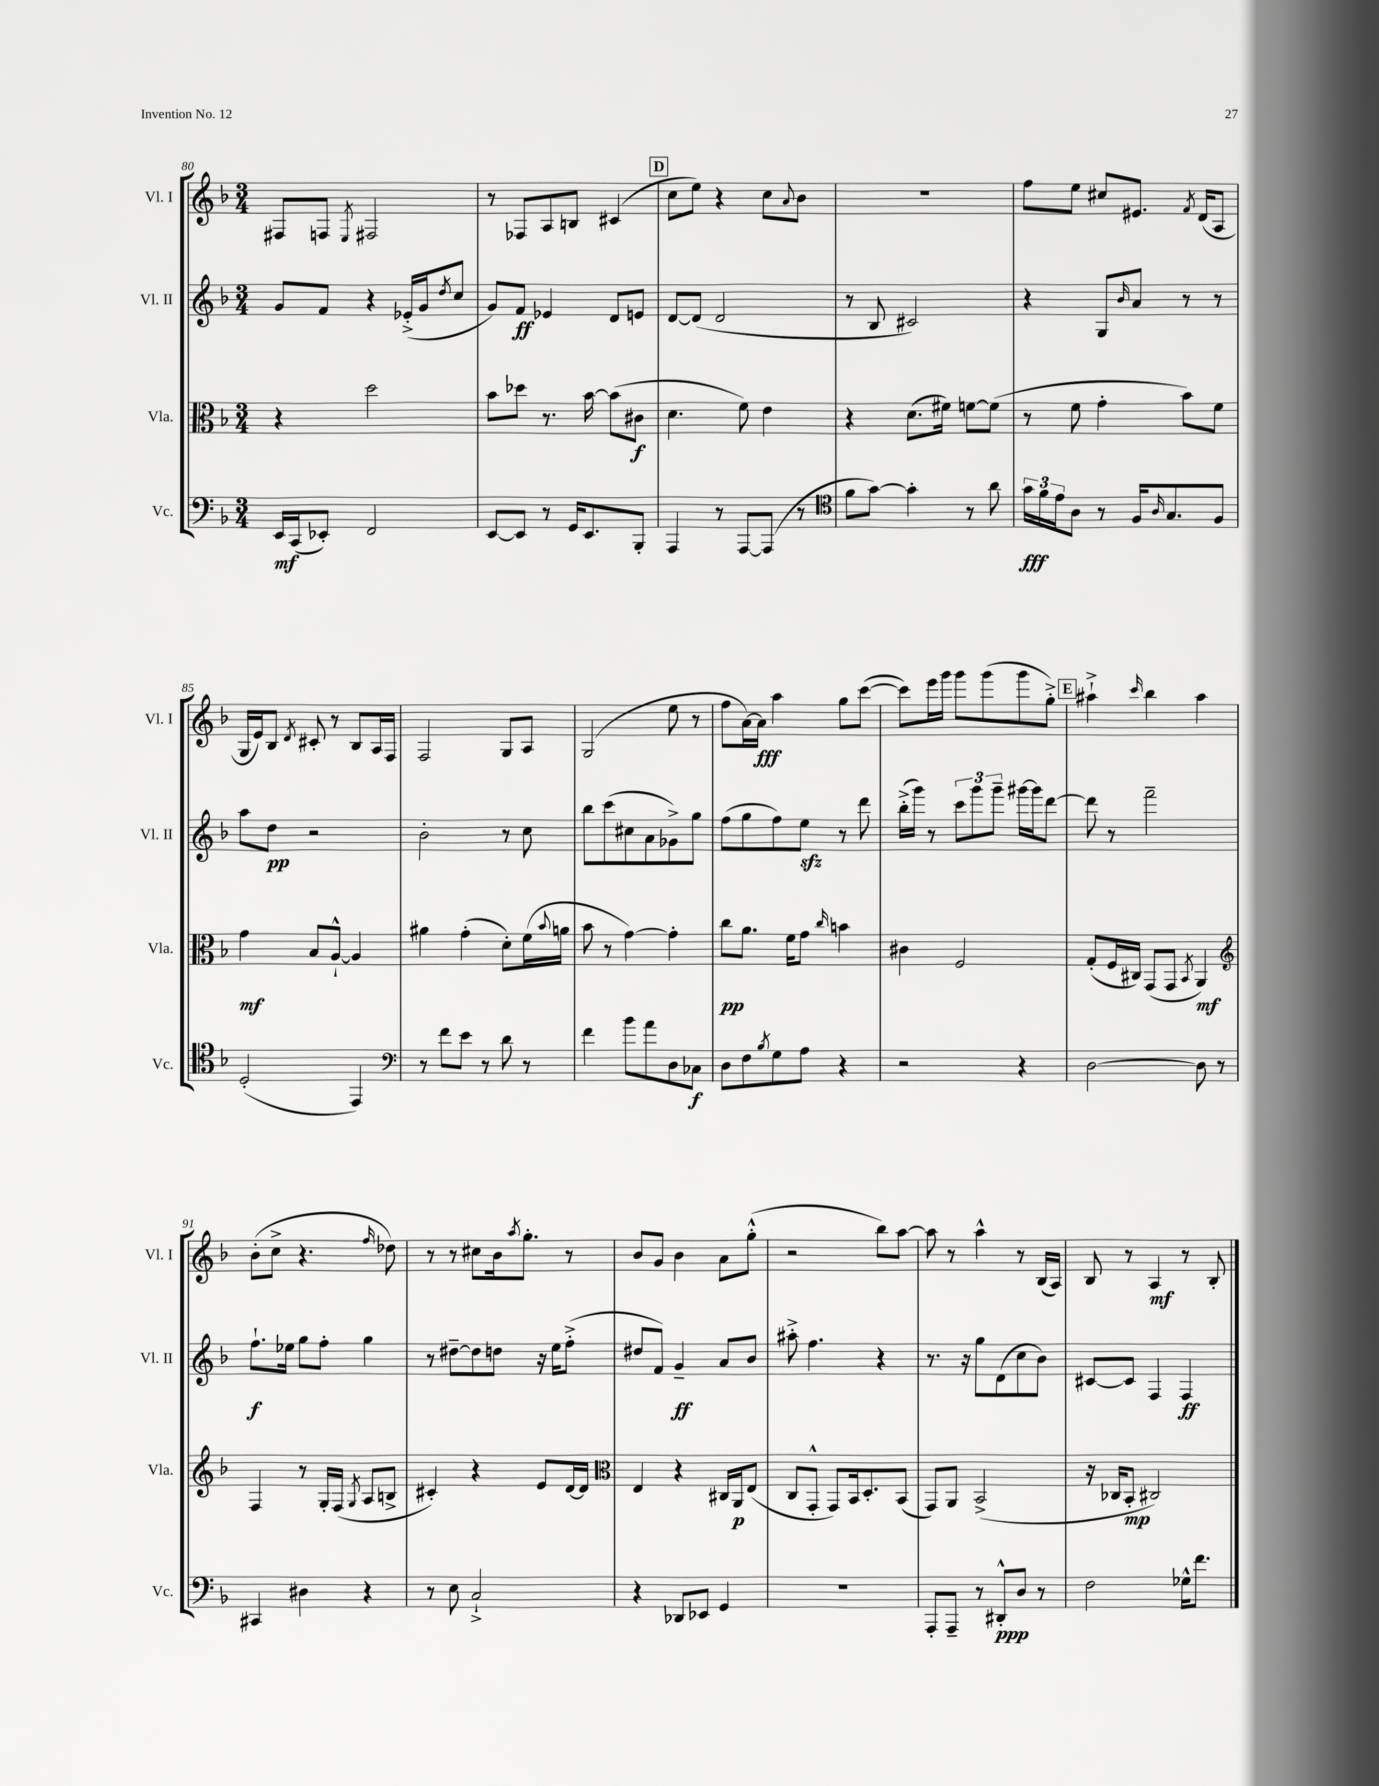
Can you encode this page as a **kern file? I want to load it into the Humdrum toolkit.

**kern	**dynam	**kern	**dynam	**kern	**dynam	**kern	**dynam
*part4	*part4	*part3	*part3	*part2	*part2	*part1	*part1
*staff4	*staff4	*staff3	*staff3	*staff2	*staff2	*staff1	*staff1
*I"Vc.	*	*I"Vla.	*	*I"Vl. II	*	*I"Vl. I	*
*I'Vc.	*	*I'Vla.	*	*I'Vl. II	*	*I'Vl. I	*
*clefF4	*	*clefC3	*	*clefG2	*	*clefG2	*
*k[b-]	*	*k[b-]	*	*k[b-]	*	*k[b-]	*
*M3/4	*	*M3/4	*	*M3/4	*	*M3/4	*
=80	=80	=80	=80	=80	=80	=80	=80
16EE/LL	mf	4r	.	8g/L	.	8F#X/L	.
(16CC/J	.	.	.	.	.	.	.
8EE-X'/J)	.	.	.	8f/J	.	8Fn/J	.
.	.	.	.	.	.	8qE/	.
2FF/	.	2dd\	.	4r	.	2F#X/	.
.	.	.	.	(16e-X'^/LL	.	.	.
.	.	.	.	16g/J	.	.	.
.	.	.	.	8qdd/	.	.	.
.	.	.	.	8cc/J	.	.	.
=81	=81	=81	=81	=81	=81	=81	=81
[8EE/L	.	8b-\L	.	8g/L)	.	8r	.
8EE/J]	.	8dd-X\J	.	8f/J	ff	8F-X/L	.
8r	.	8.r	.	4e-X/	.	8A/	.
16GG/KL	.	.	.	.	.	8Bn/J	.
8.EE/	.	[16b-\	.	.	.	.	.
.	.	(8b-\L]	.	8d/L	.	(4c#X/	.
8BBB-'/J	.	8c#X\J	f	8en/J	.	.	.
!!LO:REH:place=s1:t=D
=82	=82	=82	=82	=82	=82	=82	=82
4AAA/	.	4.d\	.	[8d/L	.	8cc\L	.
.	.	.	.	(8d/J]	.	8ee\J)	.
8r	.	.	.	2d/	.	4r	.
[8AAA/L	.	8f\)	.	.	.	.	.
(8AAA/J]	.	4e\	.	.	.	8cc\L	.
.	.	.	.	.	.	8qqa/	.
8r	.	.	.	.	.	8b-\J	.
=83	=83	=83	=83	=83	=83	=83	=83
*clefC4	*	*	*	*	*	*	*
8f\L	.	4r	.	8r	.	2.r	.
[8g\J)	.	.	.	8B-/	.	.	.
4g'\]	.	(8.d\L	.	2c#X/)	.	.	.
.	.	16f#X\Jk)	.	.	.	.	.
8r	.	[8fn\L	.	.	.	.	.
8a\	.	(8f\J]	.	.	.	.	.
=84	=84	=84	=84	=84	=84	=84	=84
24g\LL	fff	8r	.	4r	.	8ff\L	.
24f\	.	.	.	.	.	.	.
24e\J	.	.	.	.	.	.	.
8A\J	.	8f\	.	.	.	8ee\J	.
8r	.	4g'\	.	8G/L	.	8cc#X/L	.
.	.	.	.	16qqb-/	.	.	.
16F/KL	.	.	.	8a/J	.	8.e#X/J	.
16qqA/	.	.	.	.	.	.	.
8.G/	.	.	.	.	.	.	.
.	.	8b-\L)	.	8r	.	.	.
.	.	.	.	.	.	8qf/	.
.	.	.	.	.	.	(16d/KL	.
8F/J	.	8f\J	.	8r	.	8A/J	.
!!LO:LB:g=z
=85	=85	=85	=85	=85	=85	=85	=85
(2D'/	.	4g\	mf	8aa\L	.	16G/LL	.
.	.	.	.	.	.	16e/J)	.
.	.	.	.	8dd\J	pp	8B-/J	.
.	.	.	.	.	.	8qd/	.
.	.	8B-/L	.	2r	.	8c#X'/	.
.	.	[8A`^^/J	.	.	.	8r	.
4EE/)	.	4A/]	.	.	.	8B-/L	.
.	.	.	.	.	.	16A/L	.
.	.	.	.	.	.	16F/JJ	.
=86	=86	=86	=86	=86	=86	=86	=86
*clefF4	*	*	*	*	*	*	*
8r	.	4a#X\	.	2b-'\	.	2F/	.
8f\L	.	.	.	.	.	.	.
8e\J	.	(4g'\	.	.	.	.	.
8r	.	.	.	.	.	.	.
8d\	.	8d'\L)	.	8r	.	8G/L	.
8r	.	(16f\L	.	8cc\	.	8A/J	.
.	.	8qqb-/	.	.	.	.	.
.	.	16an\JJ	.	.	.	.	.
=87	=87	=87	=87	=87	=87	=87	=87
4f\	.	8b-\	.	8bb-\L	.	(2G/	.
.	.	8r	.	(8ccc\	.	.	.
8b-\L	.	[4g\)	.	8cc#X\	.	.	.
8a\	.	.	.	8a\	.	.	.
8D\	.	4g'\]	.	8g-X^\)	.	8ee\	.
8C-X\J	f	.	.	8gg\J	.	8r	.
=88	=88	=88	=88	=88	=88	=88	=88
8D\L	.	8cc\L	pp	(8ff\L	.	8ff\L	.
8F\	.	8.a\J	.	8gg\	.	[16a\L)	.
.	.	.	.	.	.	16a\JJ]	fff
8qB-/	.	.	.	.	.	.	.
8G\	.	.	.	8ff\)	.	4aa\	.
.	.	16f\KL	.	.	.	.	.
8A\J	.	8g\J	.	8eezz\J	.	.	.
.	.	16qqcc/	.	.	.	.	.
4r	.	4bn\	.	8r	.	8gg\L	.
.	.	.	.	8ddd\	.	([8ccc\J	.
=89	=89	=89	=89	=89	=89	=89	=89
2r	.	4c#X\	.	(16bb-'^\LL	.	8ccc\L])	.
.	.	.	.	16ggg\JJ)	.	.	.
.	.	.	.	8r	.	16eee\L	.
.	.	.	.	.	.	16ggg\JJ	.
.	.	2F/	.	12ccc\L	.	8ggg\L	.
.	.	.	.	12ggg\	.	.	.
.	.	.	.	.	.	(8ggg\	.
.	.	.	.	12ggg~\J	.	.	.
4r	.	.	.	[16ggg#X\LL	.	8ggg\	.
.	.	.	.	16ggg#\J]	.	.	.
.	.	.	.	[8ddd\J	.	8gg'^\J)	.
!!LO:REH:place=s1:t=E
=90	=90	=90	=90	=90	=90	=90	=90
[2D\	.	(8G'/L	.	8ddd\]	.	4aa#X`^\	.
.	.	16F/L	.	8r	.	.	.
.	.	16C#X/JJ)	.	.	.	.	.
.	.	.	.	.	.	16qqccc/	.
.	.	(8GG/L	.	2fff~\	.	4bb-\	.
.	.	8GG/J	.	.	.	.	.
.	.	8qBB-/	.	.	.	.	.
8D\]	.	4AA/)	mf	.	.	4aa#\	.
8r	.	.	.	.	.	.	.
!!LO:LB:g=z
=91	=91	=91	=91	=91	=91	=91	=91
*	*	*clefG2	*	*	*	*	*
4CC#X/	.	4F/	.	8.ff`\L	f	(8b-'\L	.
.	.	.	.	.	.	8cc^\J	.
.	.	.	.	16ee-X\Jk	.	.	.
4D#X\	.	8r	.	8gg\L	.	4.r	.
.	.	16G'/LL	.	8ff'\J	.	.	.
.	.	(16F/JJ	.	.	.	.	.
.	.	8qG/	.	.	.	.	.
4r	.	8A/L	.	4gg\	.	.	.
.	.	.	.	.	.	16qqff/	.
.	.	8Bn^/J	.	.	.	8dd-X\)	.
=92	=92	=92	=92	=92	=92	=92	=92
8r	.	4c#X'/)	.	8r	.	8r	.
8E\	.	.	.	[8dd#X~\L	.	8r	.
2C`^/	.	4r	.	8dd#\]	.	8cc#X\L	.
.	.	.	.	8ddn\J	.	16b-\k	.
.	.	.	.	.	.	8qaa/	.
.	.	.	.	.	.	8.gg'\J	.
.	.	8e/L	.	16r	.	.	.
.	.	.	.	16ee\KL	.	.	.
.	.	[16d/L	.	(8ff'^\J	.	8r	.
.	.	16d/JJ]	.	.	.	.	.
=93	=93	=93	=93	=93	=93	=93	=93
*	*	*clefC3	*	*	*	*	*
4r	.	4E/	.	8dd#X/L	.	8b-/L	.
.	.	.	.	8f/J)	.	8g/J	.
8DD-X/L	.	4r	.	4g~/	ff	4b-\	.
8EE-X/J	.	.	.	.	.	.	.
4GG/	.	16C#X/LL	.	8a/L	.	8a\L	.
.	.	16AA/J	p	.	.	.	.
.	.	(8E/J	.	8b-/J	.	(8gg'^^\J	.
=94	=94	=94	=94	=94	=94	=94	=94
2.r	.	8C/L	.	8aa#X'^\	.	2r	.
.	.	8GG'^^/J	.	4.ff\	.	.	.
.	.	8GG/L)	.	.	.	.	.
.	.	16BB-/k	.	.	.	.	.
.	.	8.D'/	.	.	.	.	.
.	.	.	.	4r	.	8bb-\L)	.
.	.	(8BB-/J	.	.	.	[8aa\J	.
=95	=95	=95	=95	=95	=95	=95	=95
8AAA'/L	.	8GG/L)	.	8.r	.	8aa\]	.
8AAA~/J	.	8AA/J	.	.	.	8r	.
.	.	.	.	16r	.	.	.
8r	.	(2BB-^/	.	8gg\L	.	4aa^^\	.
8DD#X'^^/L	ppp	.	.	(8d\	.	.	.
8D/J	.	.	.	8cc\	.	8r	.
8r	.	.	.	8b-\J)	.	(16B-/LL	.
.	.	.	.	.	.	16A/JJ)	.
=96	=96	=96	=96	=96	=96	=96	=96
2F\	.	16r	.	[8c#X/L	.	8B-/	.
.	.	16C-X/KL	.	.	.	.	.
.	.	8BB-'/J	mp	8c#/J]	.	8r	.
.	.	2C#X/)	.	4F/	.	4A/	mf
16G-X^^\KL	.	.	.	4F/	ff	8r	.
8.f\J	.	.	.	.	.	.	.
.	.	.	.	.	.	8B-'/	.
==	==	==	==	==	==	==	==
*-	*-	*-	*-	*-	*-	*-	*-
